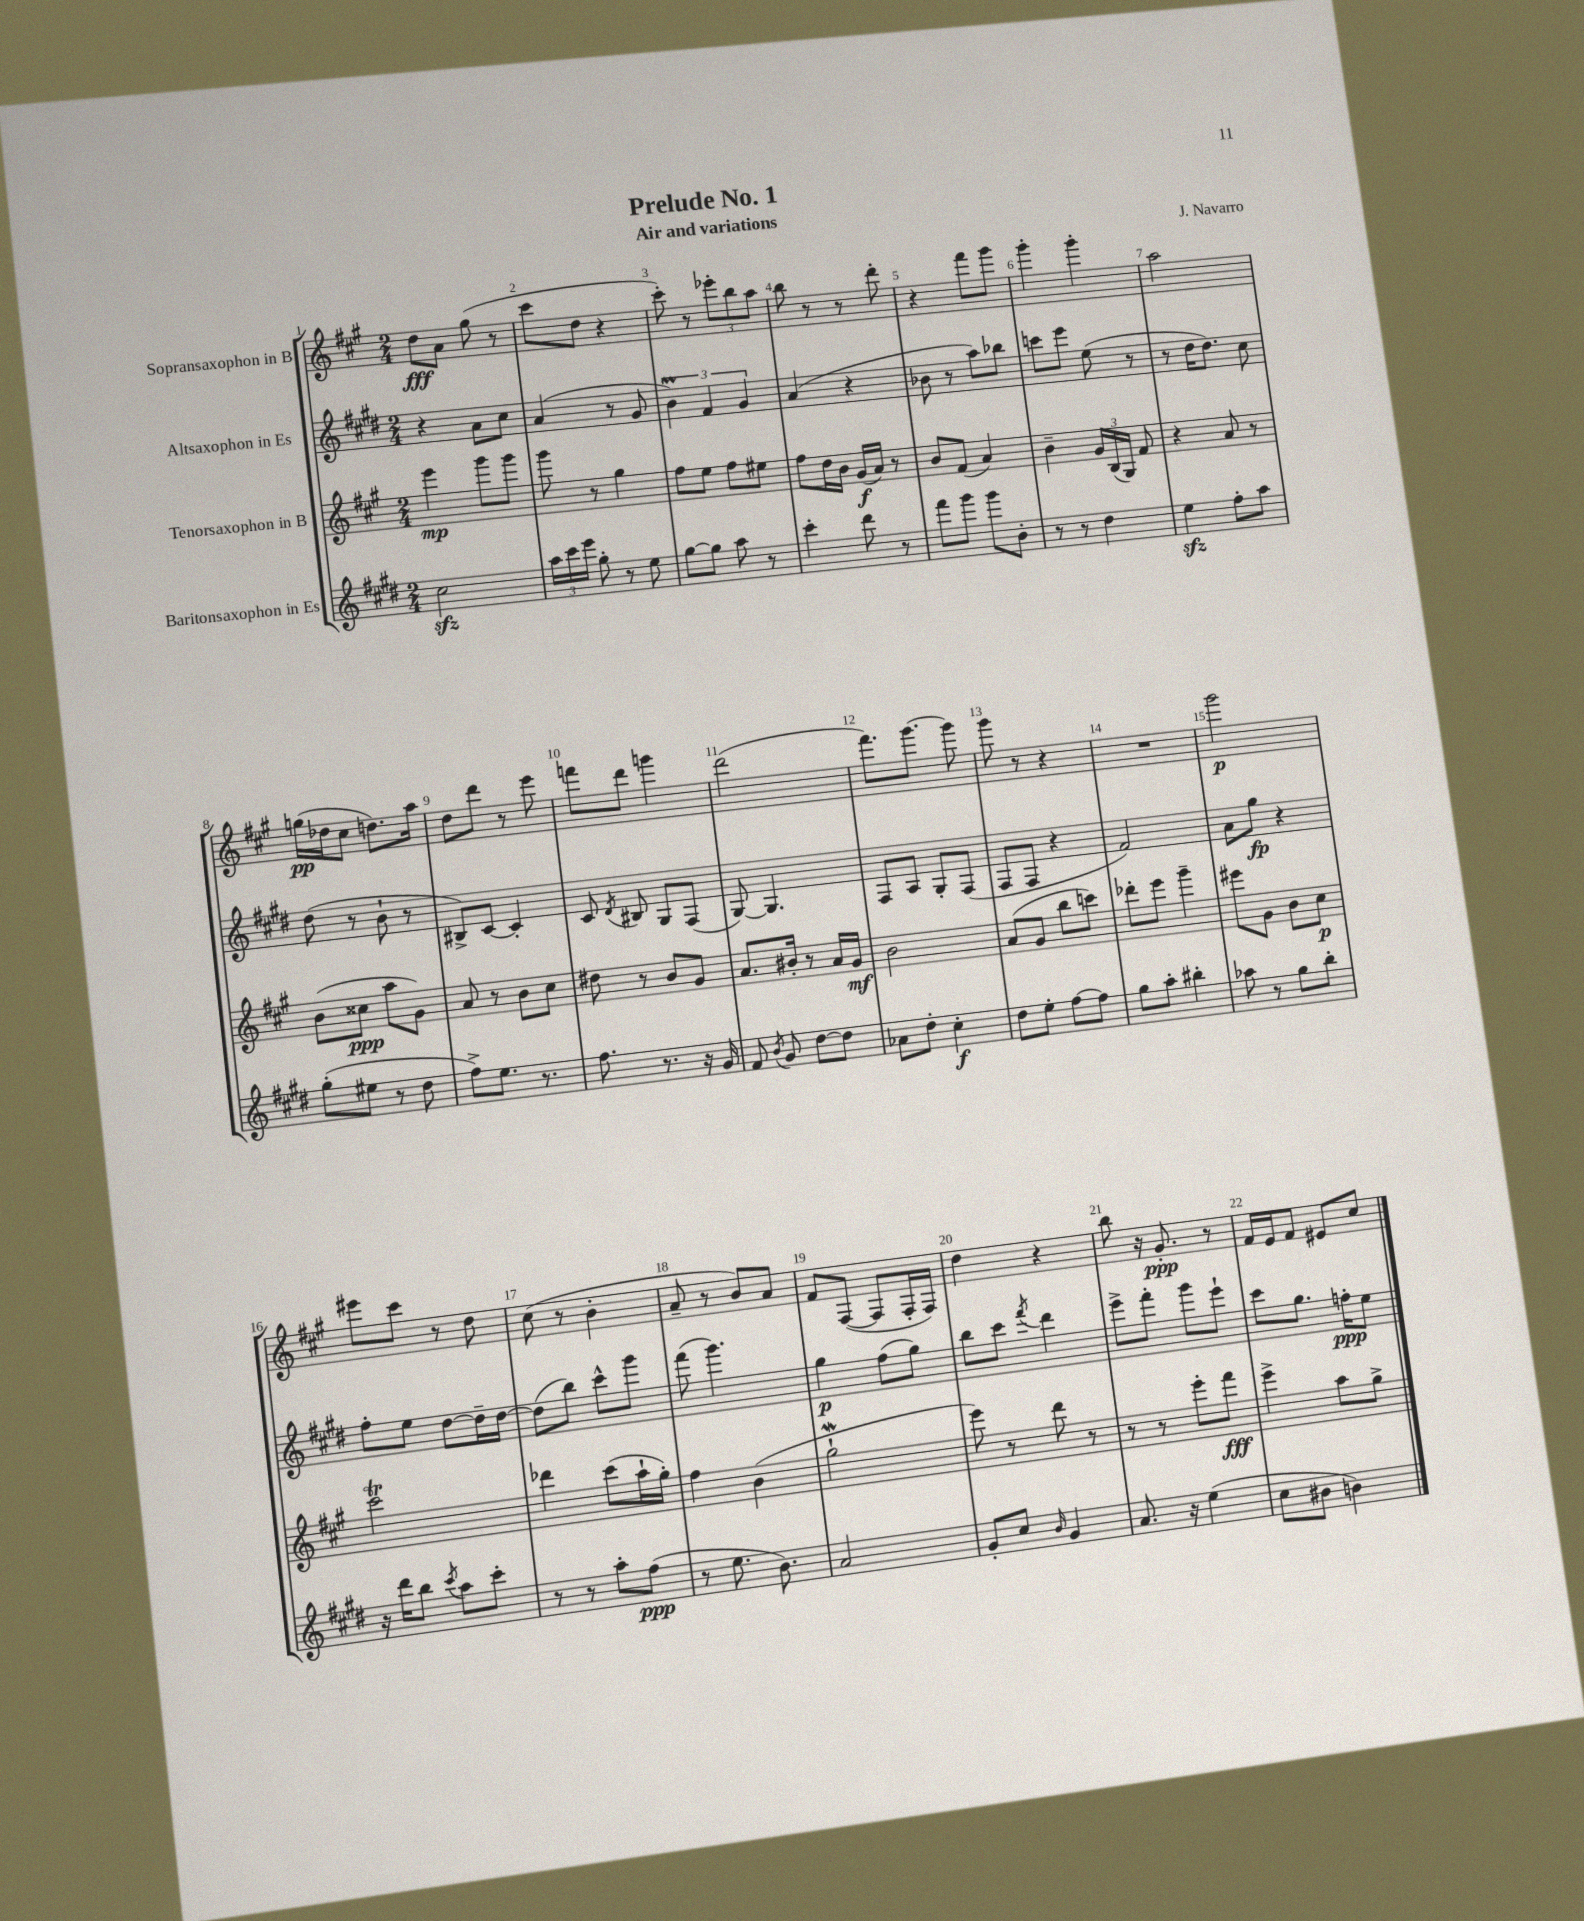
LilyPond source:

\header { title = "Prelude No. 1" composer = "J. Navarro" subtitle = "Air and variations" }
<<
\new StaffGroup <<
\new Staff = "s0" \with { instrumentName = "Sopransaxophon in B" } {
    \clef treble \key a \major \numericTimeSignature \time 2/4
    \autoBeamOff d''8[\fff a'8] gis''8( r8 |
    cis'''8[ d''8] r4 |
    cis'''8-.) r8 \tuplet 3/2 { ees'''8[-. b''8 a''8] } |
    b''8 r8 r8 d'''8-. |
    r4 fis'''8[ gis'''8] |
    gis'''4-. gis'''4-. |
    a''2 |
    g''16[\pp( des''16 cis''8] d''8.[) a''16] |
    d''8[ d'''8] r8 e'''8 |
    f'''8[ d'''8] g'''4 |
    d'''2( |
    fis'''8.[) gis'''8.]~ gis'''8 |
    gis'''8 r8 r4 |
    R2 |
    gis'''2\p |
    eis'''8[ cis'''8] r8 d''8 |
    cis''8( r8 b'4-. |
    a'8-- r8 b'8[) a'8] |
    fis'8[ fis8]~( fis8[ fis16-. fis16]) |
    d''4 r4 |
    b''8 r16 gis'8.-.\ppp r8 |
    fis'16[ e'16 fis'8] eis'8[ cis''8] \bar "|." |
}
\new Staff = "s1" \with { instrumentName = "Altsaxophon in Es" } {
    \clef treble \key e \major \numericTimeSignature \time 2/4
    \autoBeamOff r4 a'8[ cis''8] |
    a'4( r8 gis'8 |
    \tuplet 3/2 { b'4\prall) fis'4 gis'4 } |
    a'4( r4 |
    bes'8 r8 a''8[) bes''8] |
    c'''8[ e'''8] e''8( r8 |
    r8 dis''16[ dis''8.]) cis''8 |
    dis''8( r8 b'8-! r8 |
    bis8[->) cis'8]~ cis'4-. |
    cis'8 \acciaccatura { dis'8 } bis8 gis8[ fis8]( |
    gis8~) gis4. |
    fis8[ a8] gis8[-. fis8]( |
    fis8[ fis8] r4 |
    fis'2) |
    a'8[ gis''8]\fp r4 |
    fis''8[-. e''8] dis''8[~ dis''16-- dis''16]~ |
    dis''8[( b''8]) cis'''8[-^ gis'''8] |
    fis'''8( gis'''4.) |
    gis''4\p fis''8[( gis''8]) |
    b''8[ cis'''8] \acciaccatura { fis'''8 } dis'''4 |
    e'''8[-> fis'''8]-. gis'''8[ e'''8]-! |
    cis'''8[ gis''8.] f''16[-.\ppp e''8] \bar "|." |
}
\new Staff = "s2" \with { instrumentName = "Tenorsaxophon in B" } {
    \clef treble \key a \major \numericTimeSignature \time 2/4
    \autoBeamOff e'''4\mp gis'''8[ gis'''8] |
    gis'''8 r8 gis''4 |
    fis''8[ e''8] fis''8[ eis''8] |
    fis''8[ d''16 b'16] gis'16[\f( a'16]) r8 |
    b'8[ fis'8]( a'4) |
    b'4-- \tuplet 3/2 { gis'16[ b16( gis16]) } fis'8 |
    r4 a'8 r8 |
    b'8[( cisis''8]\ppp a''8[ gis'8]) |
    a'8 r8 b'8[ cis''8] |
    dis''8 r8 b'8[ gis'8] |
    a'8.[ bis'16]-. r8 a'16[ gis'16]\mf |
    b'2 |
    a'8[( gis'8] b''8[ c'''8]) |
    des'''8[-. e'''8] gis'''4-- |
    eis'''8[ gis'8] b'8[ cis''8]\p |
    cis'''2\trill |
    des'''4 cis'''8[( a''16-! gis''16]-.) |
    fis''4 b'4( |
    gis''2-!\mordent |
    e'''8) r8 d'''8 r8 |
    r8 r8 e'''8[-. fis'''8]\fff |
    e'''4-> a''8[ gis''8]-> \bar "|." |
}
\new Staff = "s3" \with { instrumentName = "Baritonsaxophon in Es" } {
    \clef treble \key e \major \numericTimeSignature \time 2/4
    \autoBeamOff cis''2\sfz |
    \tuplet 3/2 { a''16[ cis'''16 e'''16] } gis''8-. r8 e''8 |
    gis''8[~ gis''8] a''8 r8 |
    cis'''4-. dis'''8 r8 |
    fis'''8[ gis'''8] gis'''8[ b'8]-. |
    r8 r8 dis''4 |
    e''4\sfz fis''8[-. a''8] |
    gis''8[-.( eis''8] r8 dis''8 |
    fis''8[->) e''8.] r8. |
    fis''8. r8. r16 gis'16 |
    fis'8 \acciaccatura { b'8 } gis'8 dis''8[~ dis''8] |
    aes'8[ dis''8]-. cis''4-.\f |
    dis''8[ e''8]-. fis''8[~ fis''8] |
    gis''8[ a''8]-. bis''4-. |
    aes''8 r8 gis''8[ b''8]-. |
    r16 dis'''16[ b''8] \acciaccatura { cis'''8 } a''8[ cis'''8]-. |
    r8 r8 a''8[-. fis''8]\ppp( |
    r8 e''8. b'8.) |
    a'2 |
    gis'8[-. cis''8] \grace { b'16 } gis'4 |
    a'8. r16 e''4( |
    cis''8[ bis'8] b'4) \bar "|." |
}
>>
>>
\layout { \context { \Score \override BarNumber.break-visibility = ##(#f #t #t) barNumberVisibility = #all-bar-numbers-visible } }
